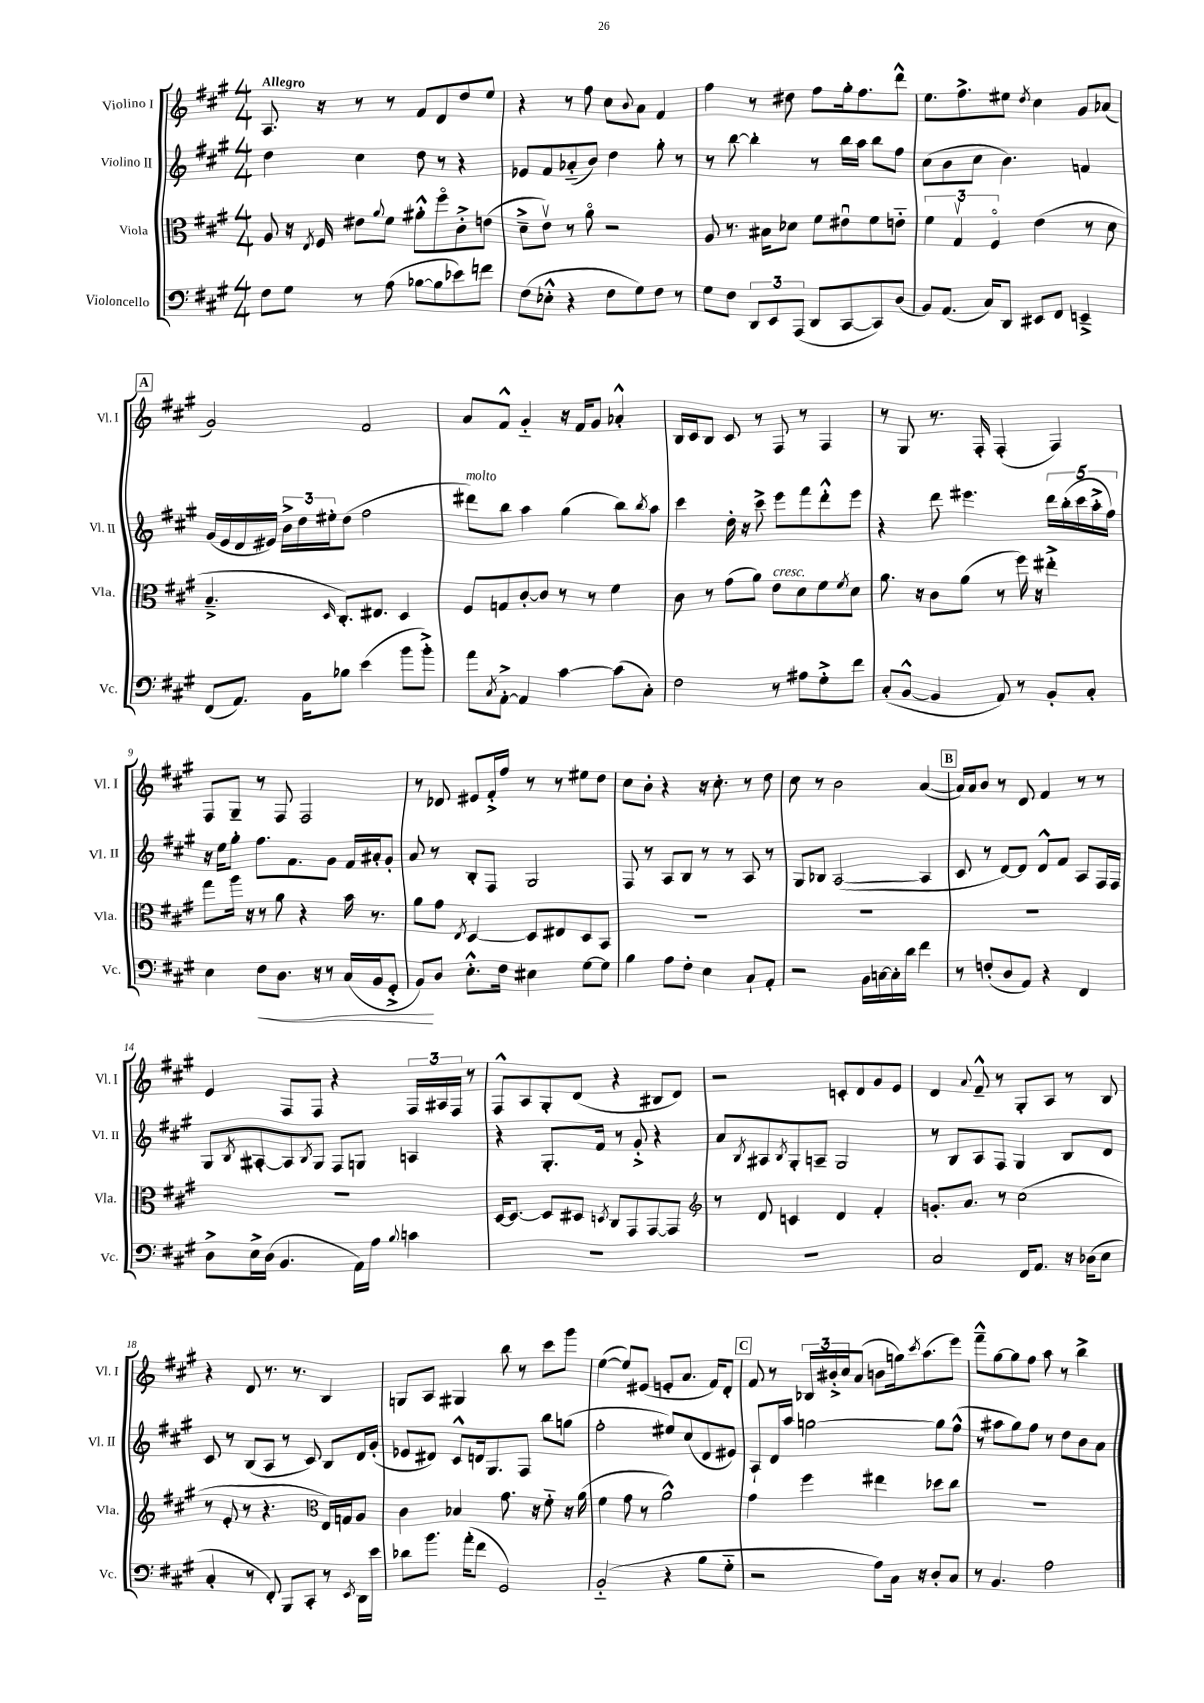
<<
\new StaffGroup <<
\new Staff = "s0" \with { instrumentName = "Violino I" shortInstrumentName = "Vl. I" } {
    \clef treble \key a \major \numericTimeSignature \time 4/4 \tempo "Allegro"
    a8. r16 r8 r8 fis'8 d'8 d''8 e''8 |
    r4 r8 fis''8 cis''8 \appoggiatura { b'8 } a'8 fis'4 |
    fis''4 r8 dis''8 fis''8 gis''16-. fis''8. d'''8-^ |
    e''8. fis''8.-> eis''8 \acciaccatura { d''8 } cis''4 gis'8 aes'8( |
    \mark \markup { \box "A" } gis'2) fis'2 |
    a'8 fis'8-^ gis'4-_ r16 fis'16 gis'8 aes'4-.-^ |
    b16 cis'16 b8 cis'8 r8 fis8 r8 fis4 |
    r8 gis8 r8. fis16-. fis4-.( fis4) |
    fis8 gis8-- r8 fis8 fis2 |
    r8 des'8 eis'8 fis'16-.-> fis''16 r8 r8 eis''8 d''8 |
    cis''8 b'8-. r4 r16 cis''8.-. r8 d''8 |
    cis''8 r8 b'2 a'4~( |
    \mark \markup { \box "B" } a'16) a'16 b'8 r8 d'8 fis'4 r8 r8 |
    e'4 fis8 fis8 r4 \tuplet 3/2 { fis16 ais16 fis16 } r8 |
    fis8-^ a8 gis8-. d'8( r4 bis8 d'8) |
    r2 c'8-. d'8 gis'8 e'8 |
    d'4 \appoggiatura { a'8 } fis'8---^ r8 gis8-. a8 r8 b8 |
    r4 d'8 r8. r8. b4 |
    g8 a8 gis4 b''8 r8 cis'''8 gis'''8 |
    e''4~( e''8) eis'8( e'8-. a'8. fis'16) d'8-. |
    \mark \markup { \box "C" } fis'8 r8 \tuplet 3/2 { bes16 bis'16-.-> cis''16 } a'8( b'8 g''16) \acciaccatura { cis'''8 } a''8.( e'''8) |
    fis'''8---^ gis''8~ gis''8 fis''8 a''8 r8 b''4-> \bar "|." |
}
\new Staff = "s1" \with { instrumentName = "Violino II" shortInstrumentName = "Vl. II" } {
    \clef treble \key a \major \numericTimeSignature \time 4/4
    d''4 cis''4 d''8 r8 r4 |
    ees'8 fis'8 aes'8-_( b'8) d''4 gis''8-. r8 |
    r8 b''8~ b''4-. r8 b''16 a''16 b''8 fis''8 |
    cis''8( b'8 cis''8 b'4.) f'4 |
    \mark \markup { \box "A" } gis'16( e'16 d'16 eis'16) \tuplet 3/2 { b'16-> d''16 eis''16-. } d''8( fis''2 |
    dis'''8^\markup { \italic "molto" }) b''8 a''4 gis''4( b''8) \acciaccatura { b''8 } a''8 |
    cis'''4 d''16-. r16 cis'''8-> e'''8 fis'''8 d'''8-.-^ e'''8 |
    r4 d'''8 eis'''4. \tuplet 5/4 { d'''16 b''16-.( cis'''16 a''16-.-> fis''16) } |
    r16 e''16 gis''8-. fis''8. fis'8. gis'8 fis'16 ais'16-. gis'8-. |
    a'8 r8 b8-. fis8 gis2 |
    fis8 r8 a8 b8 r8 r8 a8 r8 |
    gis8 bes8 a2~( a4 |
    \mark \markup { \box "B" } cis'8 r8 d'8~) d'8 d'8-^ fis'8 a8 fis16 fis16 |
    gis8 \acciaccatura { b8 } ais8~-. ais8 \acciaccatura { b8 } gis8 fis8 g8 a4 |
    r4 gis8.-. fis'16 r8 gis'8-.-> r4 |
    a'8 \acciaccatura { b8 } ais8 \acciaccatura { b8 } gis8-. a8-- gis2 |
    r8 b8 a8 fis8 gis4 b8 d'8 |
    cis'8 r8 b8( a8 r8 cis'8) b8 d'16 gis'16-.( |
    ees'8 dis'8) cis'8-^ d'16 gis8. fis8 b''8 g''8( |
    fis''2-. eis''8) cis''8( d'8 eis'8) |
    \mark \markup { \box "C" } a8-! d'16 a''16 g''2~ g''8 fis''8-^( |
    r8 ais''8 gis''8) fis''8 r8 d''8 b'8 a'8 \bar "|." |
}
\new Staff = "s2" \with { instrumentName = "Viola" shortInstrumentName = "Vla." } {
    \clef alto \key a \major \numericTimeSignature \time 4/4
    a8 r16 \acciaccatura { e8 } fis16 eis'8 \appoggiatura { a'8 } fis'8 ais'8-.-^ fis''8\flageolet cis'8-.-> e'8( |
    d'8---> e'8\upbow) r8 a'8\flageolet r2 |
    a8 r8. bis16 des'8 fis'8 eis'8\downbow fis'8 e'8-_ |
    \tuplet 3/2 { fis'4 gis4\upbow fis4\flageolet } e'4( r8 d'8 |
    \mark \markup { \box "A" } b4.---> \grace { d16 } cis8.-.) eis8. d4 |
    fis8 g8 cis'8~-. cis'8 r8 r8 fis'4 |
    cis'8 r8 gis'8( a'8) e'8^\markup { \italic "cresc." } d'8 fis'8 \acciaccatura { fis'8 } d'8 |
    a'8. r16 cis'8 a'8( r8 fis''16) r16 eis''4-.-> |
    gis''8 a''16 r16 r8 a'8 r4 b'16 r8. |
    a'8 gis'8 \acciaccatura { e8 } d4~ d8 eis8 d8 b,8 |
    R1 |
    R1 |
    \mark \markup { \box "B" } R1 |
    R1 |
    d16~ d8.~ d8 dis8 \acciaccatura { d8 } cis8 gis,8 gis,8~ gis,8 |
    \clef treble r8 d'8 c'4 d'4 fis'4-. |
    g'8.-. a'8. r8 cis''2( |
    r8 e'8-. r8 r4. \clef alto e16) g16 a8 |
    cis'4 bes4 gis'8. r16 fis'8-_ r16 a'16( |
    fis'4 gis'8 r8 a'2-^) |
    \mark \markup { \box "C" } gis'4 fis''4 eis''4 des''8 cis''8 |
    R1 \bar "|." |
}
\new Staff = "s3" \with { instrumentName = "Violoncello" shortInstrumentName = "Vc." } {
    \clef bass \key a \major \numericTimeSignature \time 4/4
    fis8 gis8 r8 a8( bes8~ bes8 ees'8) f'8 |
    fis8( ees8-.-^ r4 fis8 gis8) fis8 r8 |
    gis8 fis8 \tuplet 3/2 { d,8 e,8 a,,8( } d,8 cis,8~ cis,8) d8( |
    b,8) a,8.( cis16) d,8 eis,8 fis,8 e,4---> |
    \mark \markup { \box "A" } fis,8( a,8.) b,16 bes8 e'4( b'8 b'8-.->) |
    a'8 \acciaccatura { cis8 } a,8~-.-> a,4 cis'4~ cis'8( cis8-.) |
    fis2 r8 ais8 gis8-.-> fis'8 |
    cis8-.( b,8~-^ b,4 a,8) r8 b,8-. cis8-. |
    e4 fis8\< d8. r16 r8 cis16( b,16 gis,8-.-> |
    b,8\!) d8 e8.-.-^ fis16 eis4 gis8~ gis8 |
    b4 a8 fis8-. e4 cis8-! a,8-. |
    r2 b,16 c16~ c16-. d'16 fis'4 |
    \mark \markup { \box "B" } r8 f8-.( d8 a,8) r4 fis,4 |
    d8-> e16-> d16( b,4. a,16) a16 \appoggiatura { b8 } c'4 |
    R1 |
    R1 |
    cis2 fis,16 a,8. r16 des16( e8 |
    cis4-. r8 fis,8-.) b,,8 cis,8-. r8 \acciaccatura { e,8 } d,16 e'16 |
    des'8 b'8. a'16-.( fis'8 gis,2) |
    b,2-_( r4 b8 gis8-_ |
    \mark \markup { \box "C" } r2 a8) cis16 r16 d8-. cis8 |
    r8 b,4. a2 \bar "|." |
}
>>
>>
